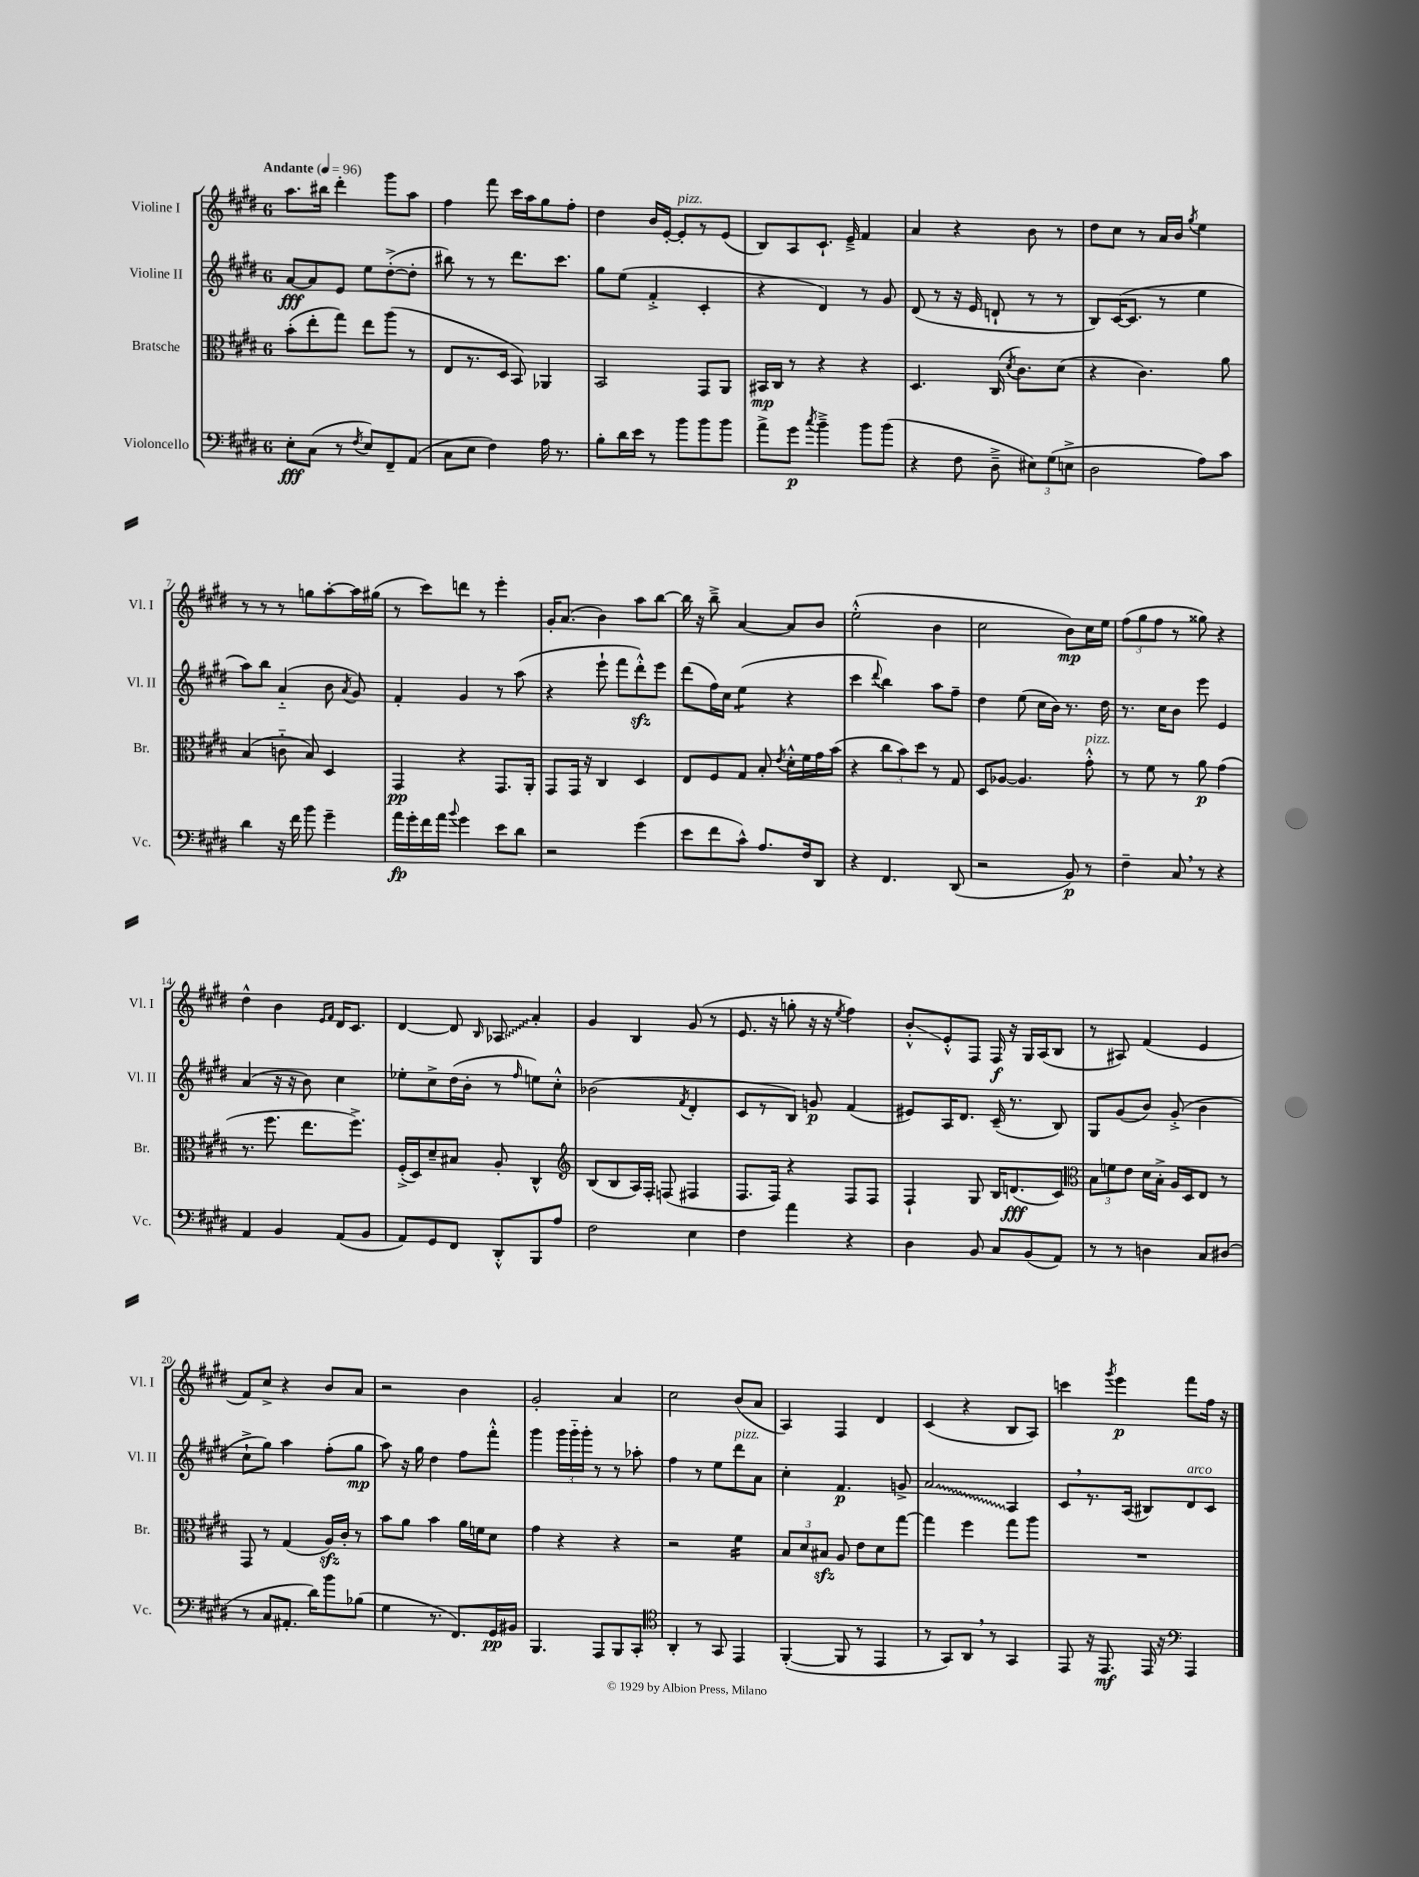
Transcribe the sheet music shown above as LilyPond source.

<<
\new StaffGroup <<
\new Staff = "s0" \with { instrumentName = "Violine I" shortInstrumentName = "Vl. I" } {
    \clef treble \key e \major \once \override Staff.TimeSignature.style = #'single-digit \time 6/8 \tempo "Andante" 4 = 96
    \autoBeamOff a''8.[ bis''16] dis'''4-. gis'''8[ a''8] |
    fis''4 fis'''8 cis'''16[ a''16 gis''8 fis''8]-. |
    dis''4 b'16[ e'16]~-. e'8[-.^\markup { \italic "pizz." } r8 e'8]( |
    b8[) a8 cis'8.]-! e'16---> fis'4 |
    a'4 r4 b'8 r8 |
    dis''8[ cis''8] r8 a'16[ b'16] \acciaccatura { gis''8 } e''4 |
    r8 r8 r8 g''8[ a''8~-. a''16 gis''16]( |
    r8 cis'''8[) d'''8] r8 e'''4-. |
    gis'16[-. a'8.]( b'4) a''8[ b''8]~ |
    b''16 r16 b''8---> a'4~ a'8[ b'8] |
    e''2-.-^( b'4 |
    cis''2 b'8[\mp) cis''16 e''16] |
    \tuplet 3/2 { fis''8[( gis''8 fis''8] } r8 gisis''8) r4 |
    dis''4-^ b'4 \grace { e'16[ fis'16] } dis'16[ cis'8.] |
    dis'4~ dis'8 \grace { b16 } \once \override Glissando.style = #'zigzag aes8\glissando a'4-. |
    gis'4 b4 gis'8( r8 |
    e'8. r16 g''8-. r16 r16 \acciaccatura { e''8 } fis''4) |
    b'8[-.-^\glissando e'8-.-^ fis8] fis16\f r16 gis16[ a16( b8] |
    r8 ais8) fis'4( e'4 |
    fis'8[) cis''8]-> r4 b'8[ a'8] |
    r2 b'4 |
    gis'2-. a'4 |
    cis''2 b'8[( a'8] |
    a4) fis4 dis'4 |
    cis'4( r4 b8[ a8]) |
    c'''4 \acciaccatura { gis'''8 } e'''4\p fis'''8[ fis''16] r16 \bar "|." |
}
\new Staff = "s1" \with { instrumentName = "Violine II" shortInstrumentName = "Vl. II" } {
    \clef treble \key e \major \once \override Staff.TimeSignature.style = #'single-digit \time 6/8
    \autoBeamOff a'8[~\fff a'8 e'8] e''8[ dis''8~-.->( dis''8]-. |
    bis''8) r8 r8 dis'''8.[ cis'''8.] |
    gis''8[ e''8]( fis'4-.-> cis'4-. |
    r4 dis'4) r8 gis'8 |
    dis'8( r8 r16 e'16 d'8-! r8 r8 |
    b8[) cis'16~( cis'8.] r8 e''4 |
    a''8[) b''8] a'4-_( b'8 \acciaccatura { a'8 } gis'8) |
    fis'4-. gis'4 r8 a''8( |
    r4 e'''8-! fis'''8[ dis'''8-.-^\sfz) e'''8] |
    dis'''8[( fis''16) cis''16] e''4:8( r4 |
    cis'''4 \appoggiatura { dis'''8 } b''4) a''8[ fis''8]-- |
    dis''4 e''8( cis''16[ b'16]) r8. dis''16 |
    r8. cis''16[ b'8] e'''8 e'4 |
    a'4( r16 r16 b'8) cis''4 |
    ees''8[-. cis''8-> dis''16( b'16]-. r8 \grace { fis''16 } e''8[) cis''8]-.-^ |
    bes'2( \acciaccatura { fis'8 } dis'4-. |
    cis'8[ r8 b8]) g'8\p fis'4( |
    eis'8[) a16 dis'8.] cis'16--( r8. b8) |
    gis8[ gis'8( b'8]) gis'8-.->( b'4 |
    cis''8[-!-> gis''8]) a''4 fis''8[-.( gis''8]\mp |
    a''8) r16 gis''16 dis''4 fis''8[ fis'''8]-.-^ |
    gis'''4 \tuplet 3/2 { gis'''16[ gis'''16-_ gis'''16]-. } r8 r8 aes''8-. |
    fis''4 r8 e''8[ dis'''8^\markup { \italic "pizz." } a'8] |
    cis''4-. fis'4.\p g'8-> |
    \once \override Glissando.style = #'zigzag a'2\glissando a4 |
    cis'8[ \breathe r8. a16]( bis8[) dis'8^\markup { \italic "arco" } cis'8] \bar "|." |
}
\new Staff = "s2" \with { instrumentName = "Bratsche" shortInstrumentName = "Br." } {
    \clef alto \key e \major \once \override Staff.TimeSignature.style = #'single-digit \time 6/8
    \autoBeamOff b'8[-.( e''8-. gis''8]) e''8[ a''8]( r8 |
    e8[ r8. dis16] b,8) aes,4 |
    b,2 gis,8[ a,8] |
    bis,16[\mp cis16] r8 r4 r4 |
    dis4. cis16( \acciaccatura { dis'8 } cis'8.[) dis'8]( |
    r4 cis'4.) a'8 |
    b4( c'8-_ b8) dis4 |
    gis,4\pp r4 gis,8.[ a,16]-. |
    gis,8[ gis,16] r16 cis4 dis4 |
    e8[ fis8 gis8] b8-. \acciaccatura { e'8 } dis'16[-.-^ fis'16 gis'16 b'16]( |
    r4 \tuplet 3/2 { cis''8[ b'8) dis''8] } r8 gis8 |
    dis8[ aes8]~ aes4. gis'8-.-^^\markup { \italic "pizz." } |
    r8 fis'8 r8 a'8\p gis'4( |
    r8. fis''8. e''8.[ fis''8.]->) |
    fis16[-.->( dis16) dis'8-- bis8] a8-. cis4-^ |
    \clef treble b8[( b8 a16) fis16]-. f8( fis4 |
    fis8.[ fis16]) r4 fis8[ fis8] |
    fis4-! gis8 b16[ d'8.\fff( cis'8]) |
    \clef alto \tuplet 3/2 { b8[ f'8 e'8] } dis'16[ b16]-.-> a16[ dis16 e8] r8 |
    gis,8 r8 gis4( a16[\sfz) cis'16]-. r8 |
    b'8[ a'8] b'4 a'16[ f'16 dis'8] |
    gis'4 r4 r4 |
    r2 fis'4:16 |
    \tuplet 3/2 { b8[ dis'8 bis8]\sfz } a8 e'8[ dis'8 gis''8]~ |
    gis''4 fis''4 gis''8[ a''8] |
    R2. \bar "|." |
}
\new Staff = "s3" \with { instrumentName = "Violoncello" shortInstrumentName = "Vc." } {
    \clef bass \key e \major \once \override Staff.TimeSignature.style = #'single-digit \time 6/8
    \autoBeamOff e8[-.\fff cis8]( r8 \acciaccatura { fis8 } e8[) fis,8-- a,8]( |
    cis8[ e8] fis4) a16 r8. |
    b8[-. dis'16 e'16] r8 b'8[ b'8 b'8] |
    a'8[-> gis'8]\p \acciaccatura { cis''8 } b'4---> b'8[ b'8]( |
    r4 fis8 dis8---> \tuplet 3/2 { eis8[) gis8( e8]-> } |
    dis2 a8[) cis'8] |
    dis'4 r16 fis'16 b'8 gis'4-- |
    a'16[\fp gis'16-. fis'16 a'16] \appoggiatura { b'8 } gis'4 e'8[ dis'8] |
    r2 gis'4( |
    e'8[ fis'8 cis'8]-^) a8.[ fis16 dis,8] |
    r4 fis,4. dis,8( |
    r2 b,8\p) r8 |
    fis4-- cis8 \breathe r8 r4 |
    a,4 b,4 a,8[( b,8] |
    a,8[) gis,8 fis,8] dis,8[-.-^ b,,8 a8] |
    fis2 e4 |
    fis4 a'4 r4 |
    dis4 b,8 cis8[ b,8( a,8]) |
    r8 r8 d4 cis8[ dis8]( |
    r8 cis8[ ais,8.]-. dis'16[) b'8 bes8]( |
    gis4 r8. fis,8.[) gis,16\pp bis,16] |
    b,,4. a,,8[ b,,8 cis,8]-. |
    \clef tenor a,4-. r8 gis,8 e,4 |
    fis,4~-.( fis,8 r8 e,4 |
    r8 gis,8[) a,8] \breathe r8 gis,4 |
    e,8 r16 e,8.\mf e,16 r16 \clef bass a,,4 \bar "|." |
}
>>
>>
